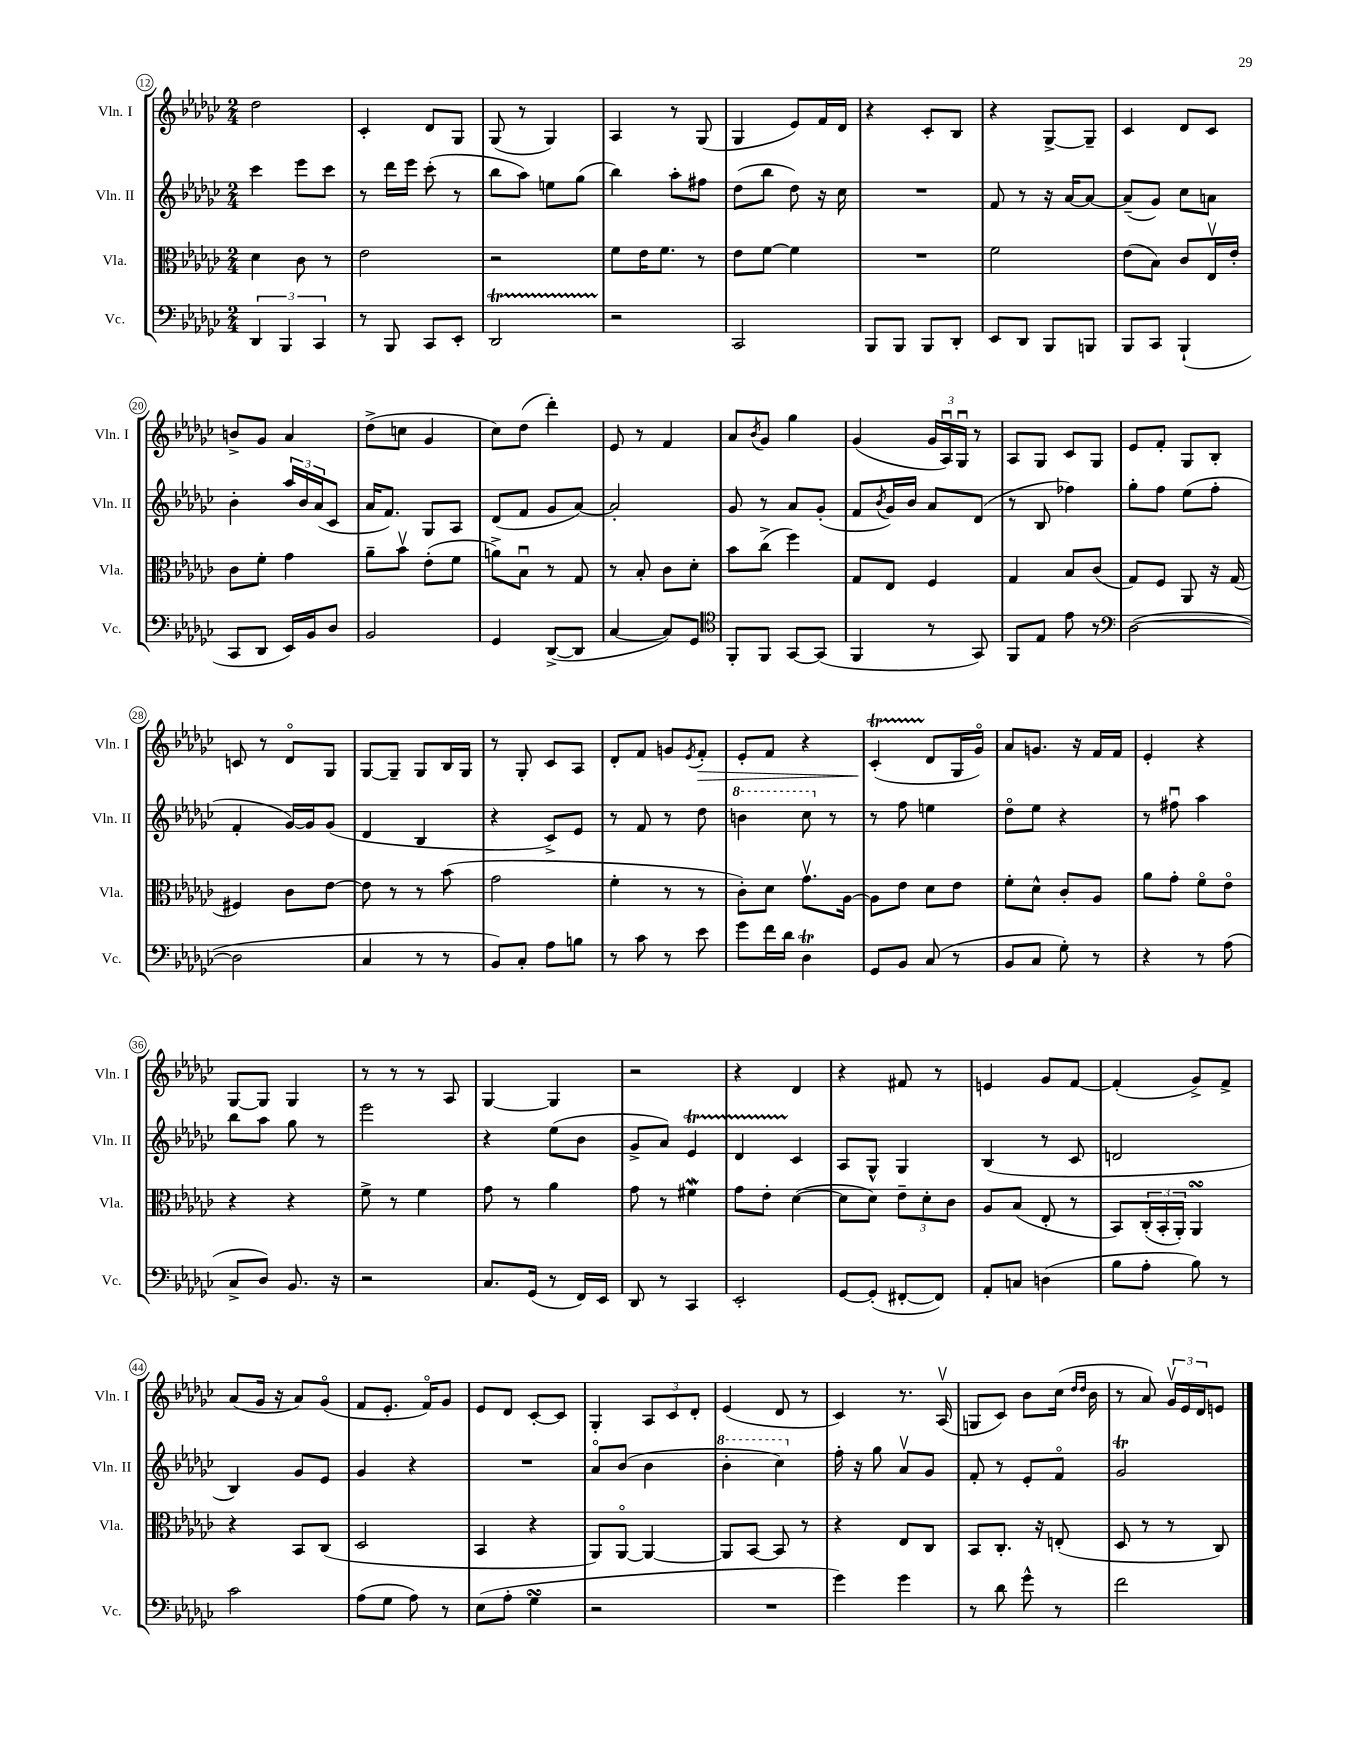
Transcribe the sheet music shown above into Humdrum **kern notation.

**kern	**kern	**kern	**kern
*staff4	*staff3	*staff2	*staff1
*clefF4	*clefC3	*clefG2	*clefG2
*k[b-e-a-d-g-c-]	*k[b-e-a-d-g-c-]	*k[b-e-a-d-g-c-]	*k[b-e-a-d-g-c-]
*M2/4	*M2/4	*M2/4	*M2/4
6DD-	4d-	4ccc-	2dd-
6BBB-	.	.	.
.	8c-	8eee-	.
6CC-	.	.	.
.	8r	8ccc-	.
=	=	=	=
8r	2e-	8r	4c-'
8BBB-	.	16ddd-	.
.	.	16eee-	.
8CC-	.	(8ccc-'	8d-
8EE-'	.	8r	8G-
=	=	=	=
2DD-	2r	8bb-	(8G-
.	.	8aa-)	8r
.	.	8ee	4G-)
.	.	(8gg-	.
=	=	=	=
2r	8f	4bb-)	4A-
.	16e-	.	.
.	8.f	.	.
.	.	8aa-'	8r
.	8r	8ff#	(8G-
=	=	=	=
2CC-	8e-	(8dd-	4G-
.	[8f	8bb-	.
.	4f]	8dd-)	8e-)
.	.	16r	16f
.	.	16cc-	16d-
=	=	=	=
8BBB-	2r	2r	4r
8BBB-	.	.	.
8BBB-	.	.	8c-'
8DD-'	.	.	8B-
=	=	=	=
8EE-	2f	8f	4r
8DD-	.	8r	.
8BBB-	.	16r	[8G-^
.	.	[16a-	.
8BBB	.	8a-_	8G-~]
=	=	=	=
8BBB-	(8e-	(8a-~]	4c-
8CC-	8B-)	8g-)	.
(4BBB-`	8c-	8cc-	8d-
.	16E-v	8a	8c-
.	16e-'	.	.
=	=	=	=
8CC-	8c-	4b-'	8b^
8DD-	8f'	.	8g-
16EE-)	4g-	24aa-	4a-
.	.	24b-	.
16BB-	.	.	.
.	.	(24a-	.
8D-	.	8c-	.
=	=	=	=
2BB-	8a-~	16a-	(8dd-^
.	.	8.f)	.
.	8b-v	.	8cc
.	(8e-'	8G-	4g-
.	8f	8A-	.
=	=	=	=
4GG-	8a^)	(8d-	8cc-)
.	8B-u	8f	(8dd-
([8DD-^	8r	8g-	4ddd-')
8DD-]	8G-	[8a-)	.
=	=	=	=
[4C-	8r	2a-']	8e-
.	8B-'	.	8r
8C-])	8c-	.	4f
8GG-	8d-'	.	.
=	=	=	=
*clefC4	*	*	*
8FF'	8b-	8g-	8a-
.	.	.	8qb-
8FF	(8cc-^	8r	8g-
[8GG-	4ff)	8a-	4gg-
(8GG-]	.	(8g-'	.
=	=	=	=
4FF	8G-	8f	(4g-
.	.	8qb-	.
.	8E-	16g-)	.
.	.	16b-	.
8r	4F	8a-	24g-
.	.	.	24A-u)
.	.	.	24G-u
8GG-)	.	(8d-	8r
=	=	=	=
8FF	4G-	8r	8A-
8E-	.	8B-	8G-
8e-	8B-	4ff-)	8c-
8r	(8c-	.	8G-
=	=	=	=
*clefF4	*	*	*
([2D-	8G-)	8gg-'	8e-
.	8F	8ff	8f'
.	8AA-	(8ee-	8G-
.	16r	8ff'	8B-'
.	(16G-	.	.
=	=	=	=
2D-]	4F#)	4f'	8c
.	.	.	8r
.	8c-	[16g-)	8d-o
.	.	16g-]	.
.	[8e-	(8g-	8G-
=	=	=	=
4C-	8e-]	4d-	[8G-
.	8r	.	8G-~]
8r	8r	4B-	8G-
8r	(8b-	.	16B-
.	.	.	16G-
=	=	=	=
8BB-)	2g-	4r	8r
8C-'	.	.	8G-'
8A-	.	8c-^)	8c-
8B	.	8e-	8A-
=	=	=	=
8r	4f'	8r	8d-'
8c-	.	8f	8f
8r	8r	8r	8g
.	.	.	8qe-
8e-	8r	8dd-	8f'
=	=	=	=
8g-	8c-')	4bb	8e-'
16f	8d-	.	8f
16d-	.	.	.
4D-	8.g-v	8ccc-	4r
.	.	8r	.
.	[16A-	.	.
=	=	=	=
8GG-	8A-]	8r	(4c-'
8BB-	8e-	8ff	.
(8C-	8d-	4ee	8d-
8r	8e-	.	16G-
.	.	.	16g-o)
=	=	=	=
8BB-	8f'	8dd-o	8a-
8C-	8d-^^	8ee-	8.g
8G-')	8c-'	4r	.
.	.	.	16r
8r	8A-	.	16f
.	.	.	16f
=	=	=	=
4r	8a-	8r	4e-'
.	8g-'	8ff#u	.
8r	8fo	4aa-	4r
(8A-	8e-o	.	.
=	=	=	=
8C-^	4r	8bb-	[8G-
8D-)	.	8aa-	8G-]
8.BB-	4r	8gg-	4G-
.	.	8r	.
16r	.	.	.
=	=	=	=
2r	8f^	2eee-	8r
.	8r	.	8r
.	4f	.	8r
.	.	.	8A-
=	=	=	=
8.C-	8g-	4r	[4G-
.	8r	.	.
(16GG-	.	.	.
8r	4a-	(8ee-	4G-]
16FF)	.	8b-	.
16EE-	.	.	.
=	=	=	=
8DD-	8g-	8g-^	2r
8r	8r	8a-)	.
4CC-	4f#	4e-	.
=	=	=	=
2EE-'	8g-	4d-	4r
.	8e-'	.	.
.	([4d-	4c-	4d-
=	=	=	=
[8GG-	8d-]	8A-	4r
(8GG-']	8d-)	8G-^^	.
[8FF#'	12e-~	4G-	8f#
.	12d-'	.	.
8FF#])	.	.	8r
.	12c-	.	.
=	=	=	=
8AA-'	8A-	(4B-	4e
8C	(8B-	.	.
(4D	8E-'	8r	8g-
.	8r	8c-	[8f
=	=	=	=
8B-	8BB-)	2d	(4f']
8A-'	(24C-'	.	.
.	24BB-'	.	.
.	24AA-')	.	.
8B-)	4AA-	.	8g-^)
8r	.	.	8f^
=	=	=	=
2c-	4r	4B-)	(8a-
.	.	.	16g-
.	.	.	16r
.	8BB-	8g-	8a-)
.	(8C-	8e-	(8g-o
=	=	=	=
(8A-	2D-	4g-	8f
8G-	.	.	8.e-'
8A-)	.	4r	.
.	.	.	16fo)
8r	.	.	8g-
=	=	=	=
(8E-	4BB-	2r	8e-
8A-'	.	.	8d-
4G-	4r	.	[8c-'
.	.	.	8c-]
=	=	=	=
2r	8AA-)	8a-o	4G-'
.	[8AA-o	(8b-	.
.	4AA-_	4b-	12A-
.	.	.	12c-
.	.	.	12d-'
=	=	=	=
2r	8AA-]	4bb-'	(4e-
.	[8BB-	.	.
.	8BB-]	4ccc-)	8d-
.	8r	.	8r
=	=	=	=
4g-)	4r	16ff'	4c-)
.	.	16r	.
.	.	8gg-	.
4g-	8E-	8a-v	8.r
.	8C-	8g-	.
.	.	.	(16A-v
=	=	=	=
8r	8BB-	8f'	8G
8d-	8.C-'	8r	8c-)
8g-^^	.	8e-'	8b-
.	16r	.	.
8r	(8E'	8fo	(16cc-
.	.	.	16qqdd-
.	.	.	16qqdd-
.	.	.	16b-
=	=	=	=
2f	8D-	2g-	8r
.	8r	.	8a-)
.	8r	.	24g-v
.	.	.	24e-
.	.	.	24d-
.	8C-)	.	8e
==	==	==	==
*-	*-	*-	*-
